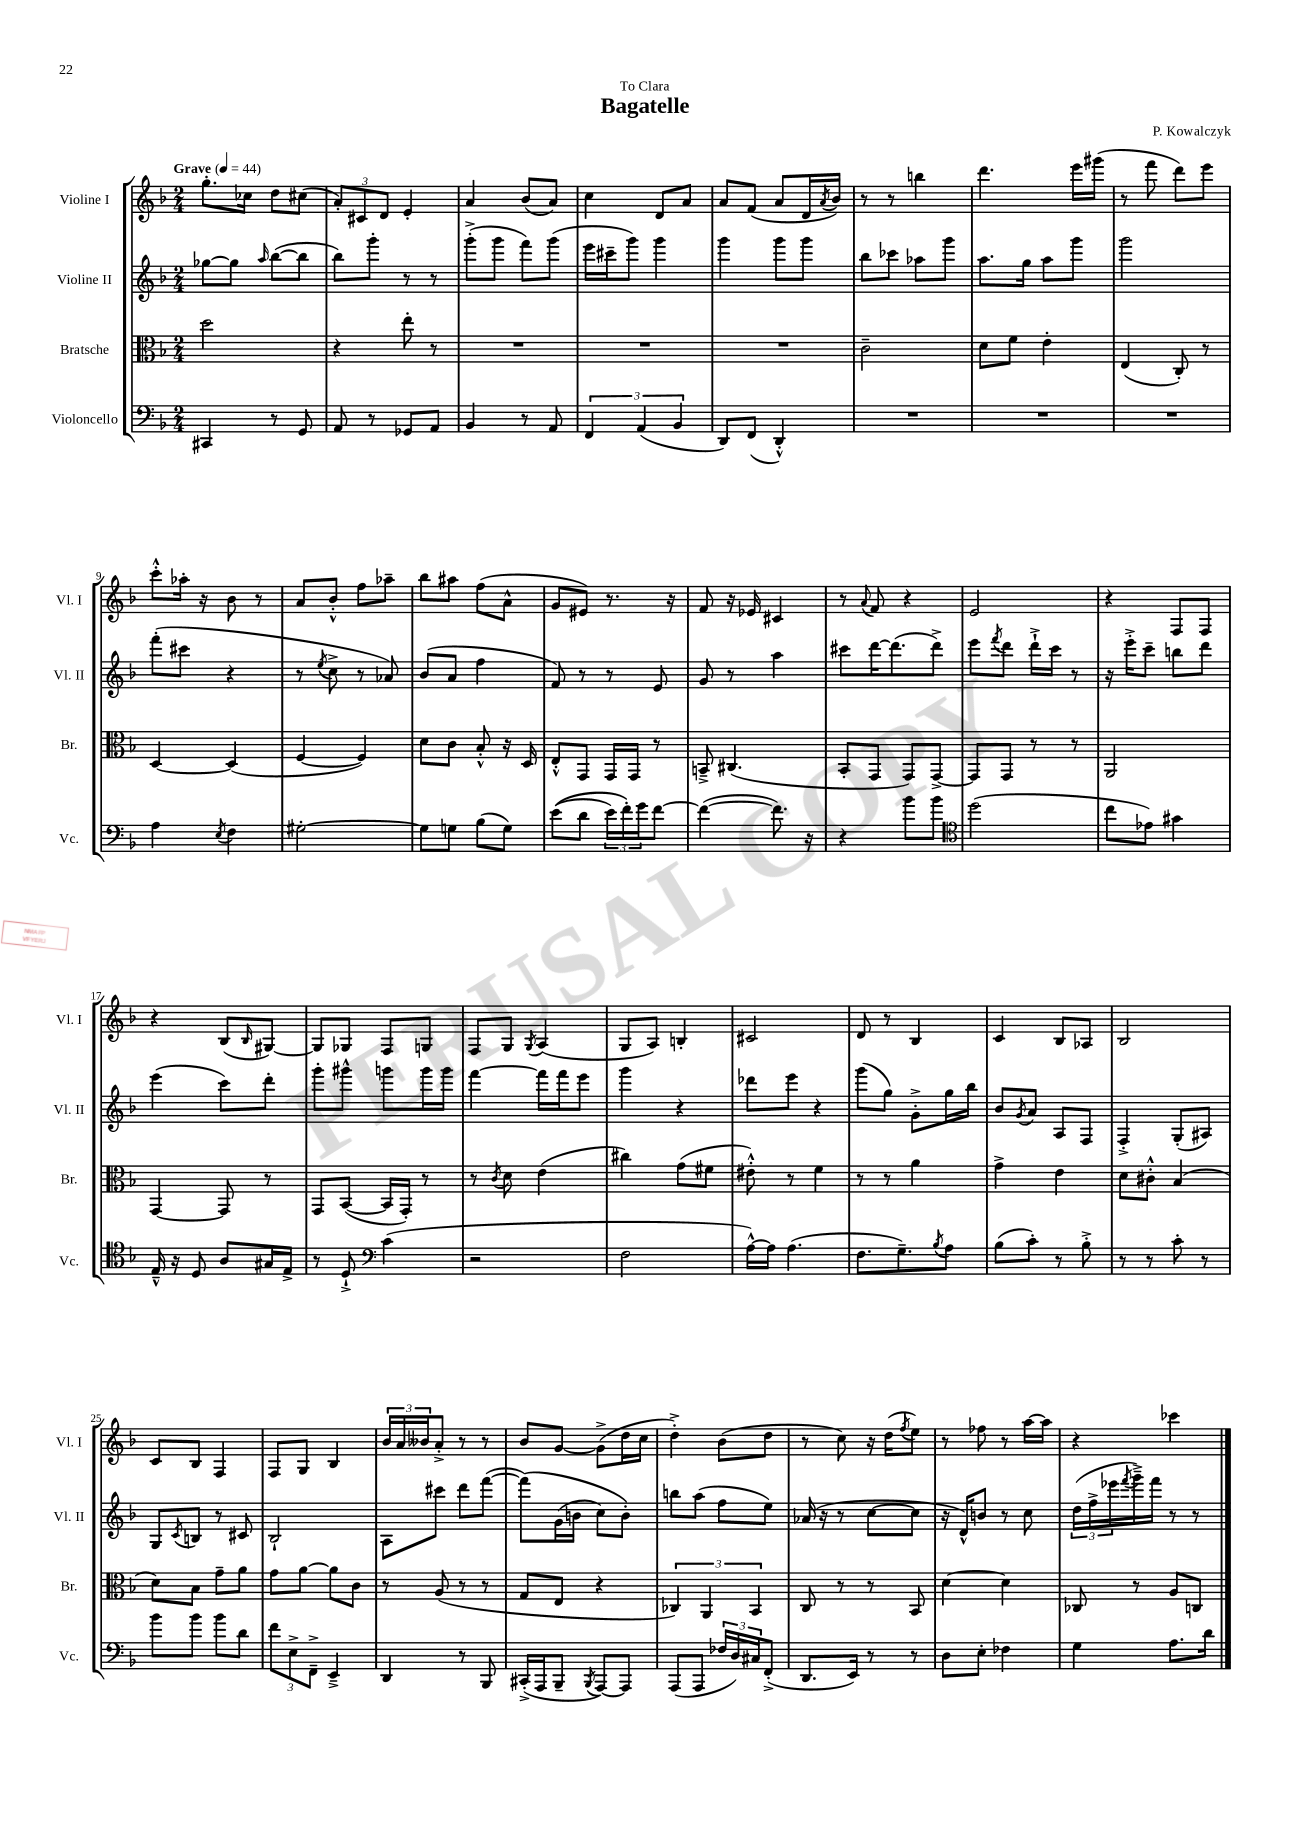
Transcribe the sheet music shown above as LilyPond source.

\header { title = "Bagatelle" composer = "P. Kowalczyk" dedication = "To Clara" }
<<
\new StaffGroup <<
\new Staff = "s0" \with { instrumentName = "Violine I" shortInstrumentName = "Vl. I" } {
    \clef treble \key f \major \numericTimeSignature \time 2/4 \tempo "Grave" 4 = 44
    g''8.-. ces''16 d''8 cis''8( |
    \tuplet 3/2 { a'8-.) cis'8 d'8 } e'4-. |
    a'4 bes'8( a'8) |
    c''4 d'8 a'8 |
    a'8 f'8( a'8 d'16 \acciaccatura { a'8 } bes'16) |
    r8 r8 b''4 |
    d'''4. e'''16 gis'''16( |
    r8 f'''8 d'''8) e'''8 |
    c'''8-.-^ aes''16-. r16 bes'8 r8 |
    a'8 bes'8-.-^ f''8 aes''8-- |
    bes''8 ais''8 f''8( a'8-^ |
    g'8 eis'8) r8. r16 |
    f'8 r16 ees'16 cis'4 |
    r8 \appoggiatura { a'8 } f'8 r4 |
    e'2 |
    r4 f8 f8 |
    r4 bes8( \grace { bes16 } gis8~) |
    gis8 ges8 f8 g8 |
    f8 g8 \acciaccatura { g8 } a4( |
    g8 a8) b4-. |
    cis'2 |
    d'8 r8 bes4 |
    c'4 bes8 aes8 |
    bes2 |
    c'8 bes8 f4 |
    f8 g8 bes4 |
    \tuplet 3/2 { bes'16 a'16 beses'16 } a'8-.-> r8 r8 |
    bes'8 g'8~ g'8->( d''16 c''16 |
    d''4-.->) bes'8( d''8 |
    r8 c''8) r16 d''16( \acciaccatura { f''8 } e''8) |
    r8 fes''8 r8 a''16~ a''16 |
    r4 ces'''4 \bar "|." |
}
\new Staff = "s1" \with { instrumentName = "Violine II" shortInstrumentName = "Vl. II" } {
    \clef treble \key f \major \numericTimeSignature \time 2/4
    ges''8~ ges''8 \grace { a''16 } bes''8~( bes''8 |
    bes''8) g'''8-. r8 r8 |
    g'''8-.->( g'''8 f'''8) g'''8( |
    e'''16 cis'''16-- g'''8) g'''4 |
    g'''4 g'''8 g'''8 |
    bes''8 ces'''8 aes''8 g'''8 |
    a''8. g''16 a''8 g'''8 |
    g'''2 |
    f'''8-.( cis'''8 r4 |
    r8 \acciaccatura { e''8 } c''8-> r8 aes'8) |
    bes'8( a'8 f''4 |
    f'8) r8 r8 e'8 |
    g'8 r8 a''4 |
    cis'''8 d'''16~ d'''8.( d'''8->) |
    e'''8 \acciaccatura { f'''8 } d'''8 d'''16-!-> c'''16 r8 |
    r16 e'''16-.-> c'''8-- b''8 d'''8 |
    e'''4( c'''8) d'''8-. |
    g'''8-. gis'''8-^ g'''8 g'''16 g'''16 |
    f'''4~ f'''16 f'''16 e'''8 |
    g'''4 r4 |
    des'''8 e'''8 r4 |
    g'''8( g''8) g'8-.-> g''16 bes''16 |
    bes'8 \acciaccatura { g'8 } a'8 a8 f8 |
    f4-.-> g8-.( ais8) |
    g8 \acciaccatura { c'8 } b8 r8 cis'8 |
    bes2-! |
    a8 cis'''8 d'''8 f'''8~( |
    f'''8)\( g'16( b'16 c''8) b'8-.\) |
    b''8 a''8( f''8 e''8) |
    aes'16( r16 r8 c''8~ c''8 |
    r16 d'16-^) b'8 r8 c''8 |
    \tuplet 3/2 { d''16( f''16-> ees'''16 } \acciaccatura { f'''8 } g'''16--->) f'''16 r8 r8 \bar "|." |
}
\new Staff = "s2" \with { instrumentName = "Bratsche" shortInstrumentName = "Br." } {
    \clef alto \key f \major \numericTimeSignature \time 2/4
    d''2 |
    r4 e''8-. r8 |
    R2 |
    R2 |
    R2 |
    c'2-- |
    d'8 f'8 e'4-. |
    e4( c8-.) r8 |
    d4~ d4( |
    f4~ f4) |
    d'8 c'8 bes8-.-^ r16 d16 |
    e8-.-^ g,8 g,16 g,16 r8 |
    b,8---> cis4.( |
    bes,8-. g,8 g,8) g,8~-> |
    g,8 g,8 r8 r8 |
    a,2 |
    g,4~ g,8 r8 |
    g,8 bes,8~( bes,16 g,16-.) r8 |
    r8 \acciaccatura { c'8 } d'8 e'4( |
    cis''4) g'8( fis'8 |
    eis'8-.-^) r8 f'4 |
    r8 r8 a'4 |
    g'4-> e'4 |
    d'8 cis'8-.-^ bes4( |
    d'8) bes8 g'8-- a'8 |
    g'8 a'8~ a'8 c'8 |
    r8 a8( r8 r8 |
    g8 e8 r4 |
    \tuplet 3/2 { ces4) a,4 bes,4 } |
    c8 r8 r8 bes,8 |
    d'4~ d'4 |
    ces8 r8 a8 c8 \bar "|." |
}
\new Staff = "s3" \with { instrumentName = "Violoncello" shortInstrumentName = "Vc." } {
    \clef bass \key f \major \numericTimeSignature \time 2/4
    cis,4 r8 g,8 |
    a,8 r8 ges,8 a,8 |
    bes,4 r8 a,8 |
    \tuplet 3/2 { f,4 a,4( bes,4 } |
    d,8) f,8( d,4-.-^) |
    R2 |
    R2 |
    R2 |
    a4 \acciaccatura { e8 } f4 |
    gis2~-. |
    gis8 g8 bes8( g8) |
    e'8(\( d'8 \tuplet 3/2 { e'16) f'16-.\) g'16 } f'8~ |
    f'4~( f'8.) r16 |
    r4 bes'8 bes'8 |
    \clef tenor d''2( |
    c''8 ees'8) gis'4 |
    e16---^ r16 d8 a8 gis16 e16-> |
    r8 d8-!-> \clef bass c'4( |
    r2 |
    f2 |
    a16~-^) a16 a4.( |
    f8. g8.--) \acciaccatura { bes8 } a8 |
    bes8( c'8-.) r8 bes8-.-> |
    r8 r8 c'8-. r8 |
    bes'8 bes'8 bes'8 d'8 |
    \tuplet 3/2 { f'8 e8-> f,8---> } e,4---> |
    d,4 r8 bes,,8 |
    cis,16-.->( a,,16 bes,,8-- \acciaccatura { bes,,8 } a,,8~) a,,8 |
    a,,8( a,,8 \tuplet 3/2 { fes16 d16) cis16 } f,8-.->( |
    d,8. e,16) r8 r8 |
    d8 e8-. fes4 |
    g4 a8. d'16 \bar "|." |
}
>>
>>
